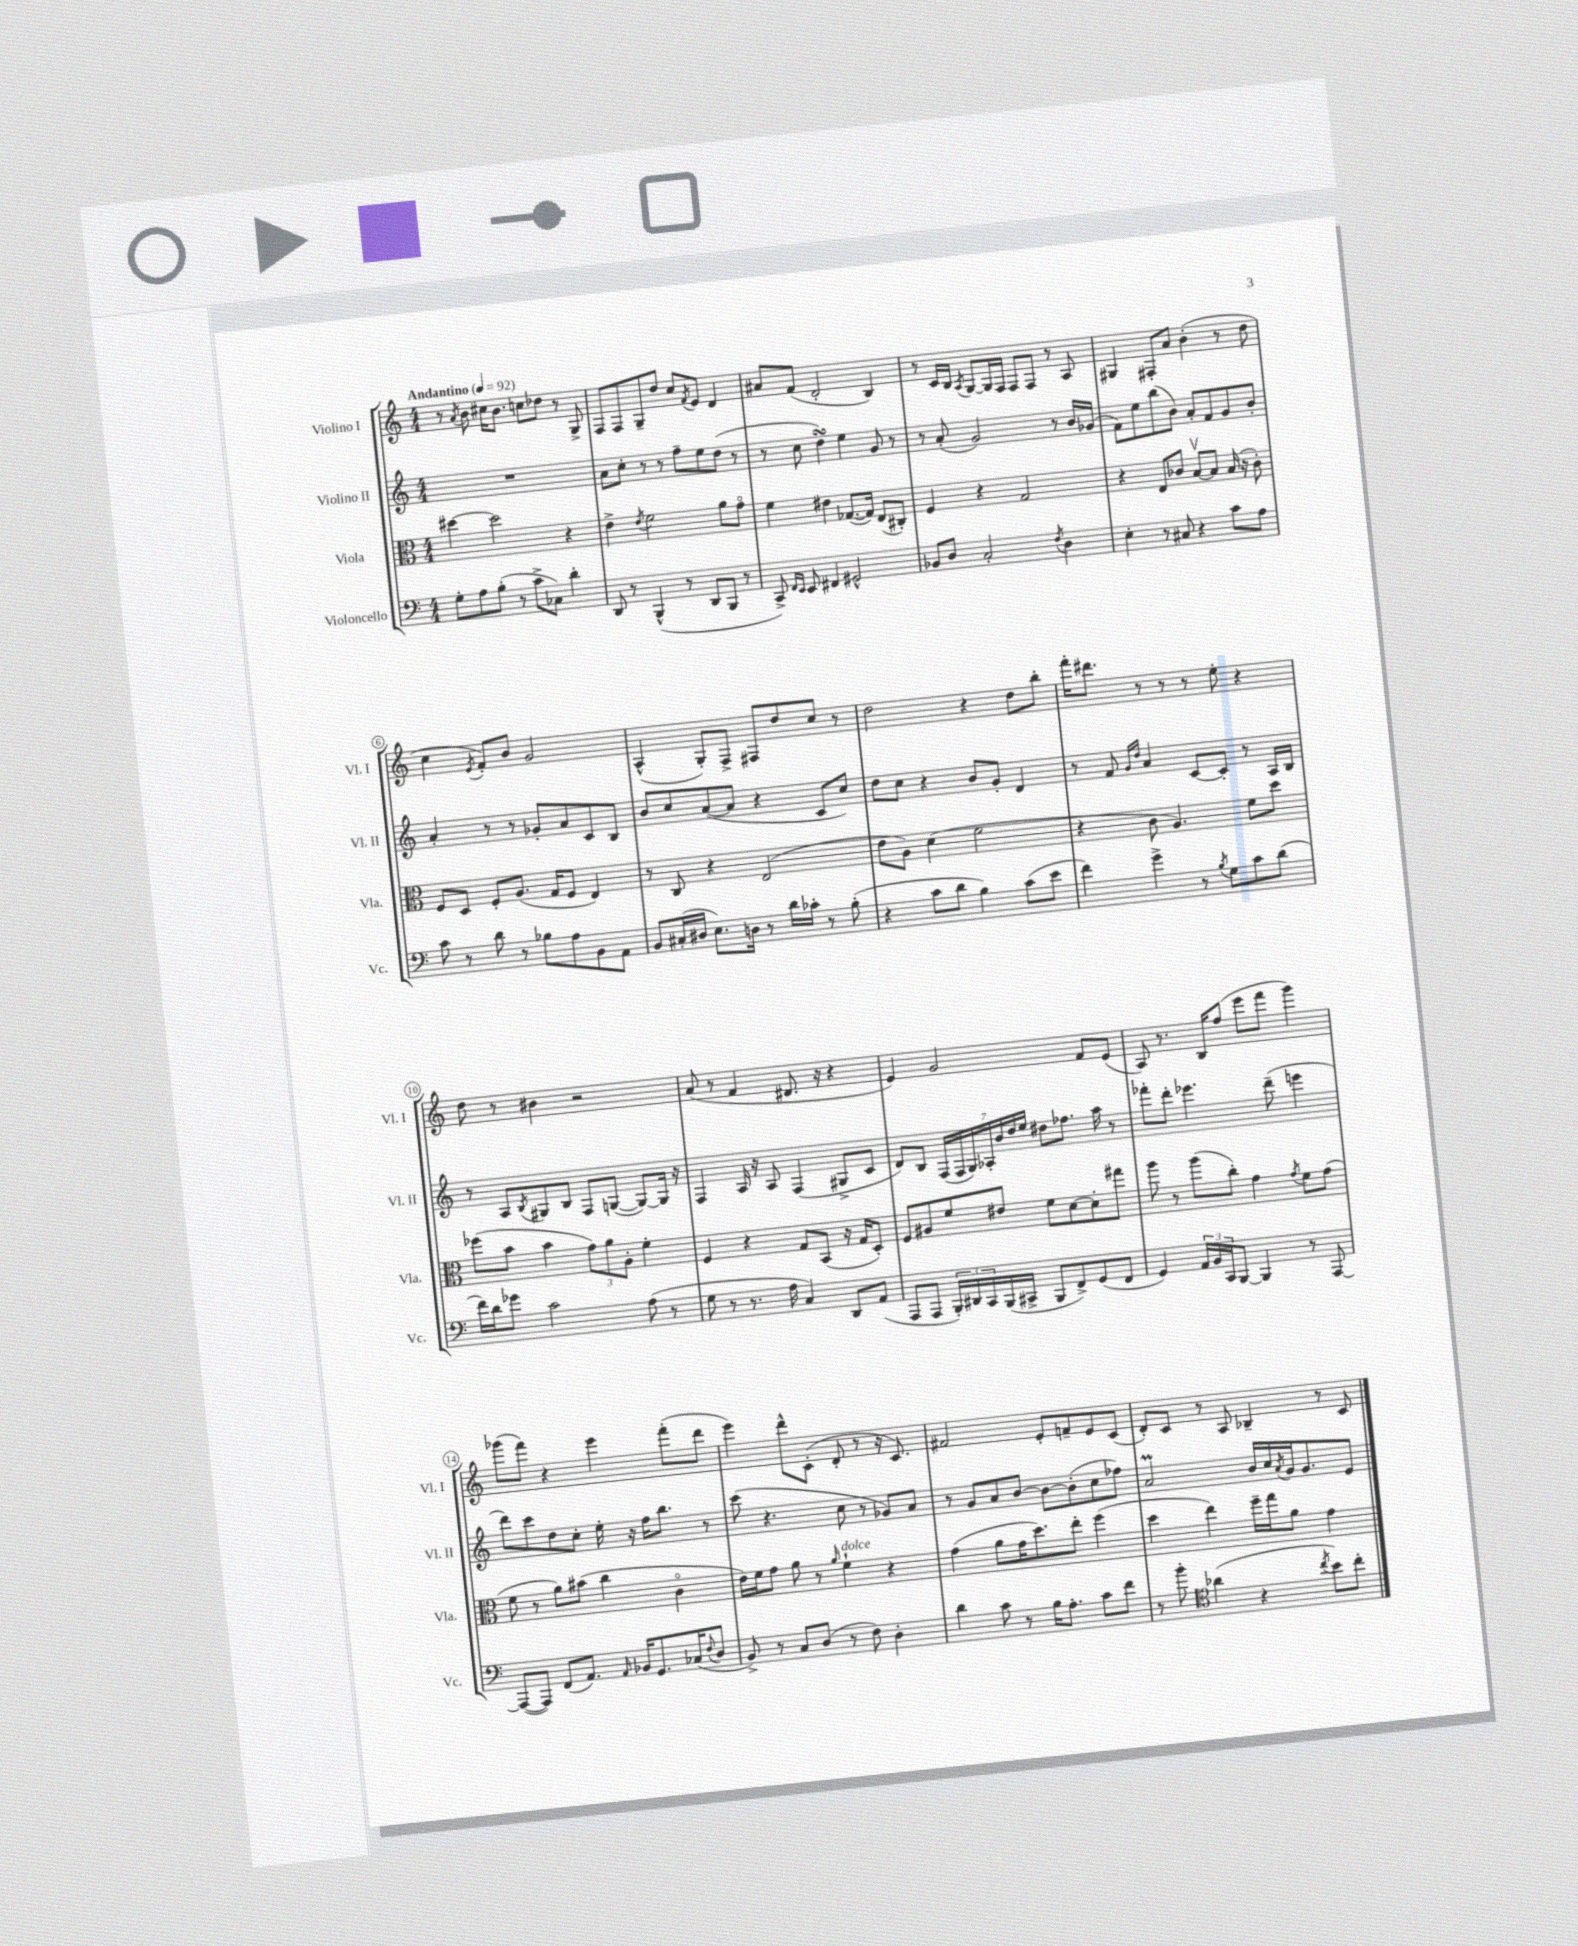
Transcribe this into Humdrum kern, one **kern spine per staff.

**kern	**kern	**kern	**kern
*part4	*part3	*part2	*part1
*staff4	*staff3	*staff2	*staff1
*I"Violoncello	*I"Viola	*I"Violino II	*I"Violino I
*I'Vc.	*I'Vla.	*I'Vl. II	*I'Vl. I
*clefF4	*clefC3	*clefG2	*clefG2
*k[]	*k[]	*k[]	*k[]
*M4/4	*M4/4	*M4/4	*M4/4
*MM92	*MM92	*MM92	*MM92
=1	=1	=1	=1
!	!	!	!LO:TX:a:B:t=Andantino
8G'\L	[4dd#X\	1r	8r
.	.	.	8qa/
8A\	.	.	8b\
(8B'\J	2dd#\]	.	16cc#X\KL
.	.	.	8.b\J
8r	.	.	.
8c^\L	.	.	8ccn\L
8C-X\J)	.	.	8dd-X\J
4d'\	4r	.	8r
.	.	.	8G^/
=2	=2	=2	=2
8DD/	4e^\	8a\L	8F/L
8r	.	8cc'\J	8F/
.	8qe/	.	.
(4BBB^^/	2f\	8r	8G~/
.	.	8r	8dd/J
8r	.	8ff~\L	8cc/L
.	.	.	8qf/
8DD/L	.	8ee\	8e/J
8BBB/J	8a\L	(8dd\J	4d/
8r	8g\J	8r	.
=3	=3	=3	=3
8CC^/)	4f\	8r	8a#X/L
16qqFF/LL	.	.	.
16qqEE/JJ	.	.	.
8EE/	.	8cc\	(8f/J
4FF#X/	4e#X\	4ddsSSS\)	2d'/
2GG#X^^/	([8.G-X/L	4ee\	.
.	16G-/Jk])	.	.
.	(8E/L	8g/	4B/)
.	8C#X'/J)	8r	.
=4	=4	=4	=4
8BB-X/L	4F/	8r	8r
8D/J	.	(8a'/	16c/LL
.	.	.	16B/JJ
.	.	.	8qA/
2C'/	4r	2g/)	[8G/L
.	.	.	16G/L]
.	.	.	16F/JJ
.	2G/	.	8F/L
.	.	.	8F/J
8qF/	.	.	.
4D\	.	8r	8r
.	.	16b/LL	8A/
.	.	(16g-X/JJ	.
=5	=5	=5	=5
4E'\	4r	8f\L)	4G#X/
.	.	8ee\	.
8r	8E/L	(8bb\	8F#X'/L
8C#X/	8c-X/J	8b\J)	8a/J
4r	[8Bv/L	8a'/L	(4b'\
.	8B/J]	8f/	.
8c\L	(16B/	8g/	8r
.	16r	.	.
8A\J	8c-'\)	8b'/J	8dd\
!!LO:LB:g=z
=6	=6	=6	=6
8c\	8F/L	4a'/	4cc\
8r	8D/J	.	.
.	.	.	8qe/
8d\	8F'/L	8r	8f'/L)
8r	(8.A/J	8r	8b/J
8B-X\L	.	8g-X'/L	2g/
.	16G/KL	.	.
8A\	8F/J	8a/	.
8BB\	4E/)	8c/	.
8AA\J	.	8B/J	.
=7	=7	=7	=7
8BB/L	8r	8b/L	(4A^^/
(16C#X'/L	8C/	8cc/	.
16D#X/JJ	.	.	.
8.E\L)	4r	([8a/	8G'/L)
.	.	8a/J]	8F^/J
16Dn\Jk	.	.	.
8r	(2E/	4r	8F#X/L
16d\LL	.	.	8dd/
16c-X'\JJ	.	.	.
8r	.	8c/L	8cc/J
(8B'\	.	8cc/J)	8r
=8	=8	=8	=8
4r	8e\L	8dd\L	2dd\
.	8A\J)	8cc\J	.
8c\L	(4d\	4r	.
8d\J	.	.	.
4B\)	2f\	8b/L	4r
.	.	8g'/J	.
(8c\L	.	4d/	8dd\L
8e\J	.	.	8bb'\J
=9	=9	=9	=9
4f\)	4r	8r	16fff'\KL
.	.	.	8.ddd#X\J
.	.	8f/	.
.	.	16qqg/LL	.
.	.	16qqdd/JJ	.
4g^\	8c\	4a/	8r
.	4.A/)	.	8r
8r	.	[8c/L	8r
8qB/	.	.	.
8G\L	.	8c'/J]	8ee'\
8c\	8f\L	8r	4r
(8d\J	8dd\J	16A/LL	.
.	.	16B/JJ	.
!!LO:LB:g=z
=10	=10	=10	=10
16f\LL)	(8ff-X\L	8r	8dd\
16d\J	.	.	.
8g-X\J	8b\J	8A/L	8r
.	.	8qB/	.
2c\	4b\	8G#X/	4b#X\
.	.	8B/J	.
.	12g\L)	8F/L	2r
.	12a\	.	.
.	.	([8Gn/J	.
.	12A'\J	.	.
(8A\	4f'\	8G/L_)	.
8r	.	16G/Jk]	.
.	.	16r	.
=11	=11	=11	=11
8G\	4F/	4F/	(8a/
8r	.	.	8r
8.r	4r	16A/	4f/
.	.	16r	.
.	.	8A/	.
16A\	.	.	.
4C/)	8G/L	(4F/	8.d#X/
.	(8BB/J	.	.
.	.	.	16r
8DD/L	16r	8G#X^/L	4r
.	16G/KL	.	.
(8AA/J	8D'/J)	8c/J	.
=12	=12	=12	=12
8AAA/L	8F/L	8d/L)	4e/)
8AAA/J	8A#X/	8B/J	.
24BBB'/LL)	8f/	(28F/LL	2g/
.	.	28F/	.
24DD#X/	.	.	.
.	.	28G/)	.
24CC/	.	.	.
.	.	28A-X'/	.
(16BBB/	8e#X/J	.	.
.	.	28b/	.
.	.	28dd/	.
16CC#X^/JJ	.	.	.
.	.	28ee/JJ	.
8BBB/L	8f\L	8dd#X\L	.
8FF^/)	[8d\	8.ff-X\J	.
(8GG/	8d'\]	.	8f/L
.	.	16aa\	.
8FF/J	8gg#X\J	8r	(8e/J
=13	=13	=13	=13
4GG/)	8aa\	8fff-X'\L	8A/)
.	8r	8ddd'\J	8.r
24AA/LL	(8aa\L	4.eee-X\	.
24BB/	.	.	.
.	.	.	16B/KL
24CC/J	.	.	.
[8BBB/J	8cc'\J)	.	(8ff/J
4BBB/]	4g\	.	8eee\L
.	.	(8ddd~\	8fff\J
.	8qg/	.	.
8r	8f\L	4eeen\	4ggg\)
[8AAA/	(8g\J	.	.
!!LO:LB:g=z
=14	=14	=14	=14
(8AAA/L_	8f\	8ddd\L)	(8ggg-X\L
8AAA/J])	8r	8ccc\	8fff\J)
(8FF/L	8a\L)	8dd\	4r
8.AA/J)	(8b#X\J	8cc'\J	.
.	4cc\	16ee'\	4eee\
16qqAA/	.	.	.
16BB-X/KL	.	16r	.
8.GG/	.	16ff\KL	.
.	.	8.bb\J	.
.	4c\	.	(8fff'\L
(16C-X/K	.	.	.
8qqF/	.	.	.
8D/J	.	8r	8ddd\J
=15	=15	=15	=15
8BB^/)	16e\LL)	(8ccc\	4eee\)
.	16f\J	.	.
8r	8g\J	4.r	.
8C/L	8a\	.	8ddd^^\L
(8D/J	8r	.	(8c'\J
.	16qqa/	.	.
!	!LO:TX:a:i:t=dolce	!	!
8r	4f`\	8cc\	8d'/
8F\)	.	8r	8r
4D'\	4r	8g-X/L)	16r
.	.	.	8.c/)
.	.	8a/J	.
=16	=16	=16	=16
4d\	(4g\	8r	2f#X/
.	.	8g/L	.
8c\	8a\L	8a/	.
8r	16g\K	[8b/J	.
.	8.dd\)	.	.
16B\KL	.	8b\L_	8e'/L
8.A'\J	.	.	.
.	8ee'\J	(8b'\]	8fn~/
8c\L	(4ff\	8cc\	8e/
8f\J	.	8ff-X\J)	(8c/J
=17	=17	=17	=17
8r	4dd\	2aM/	8d'/L)
8b'\	.	.	8c/J
*clefC4	*	*	*
(4a-X\	4ee\)	.	8r
.	.	.	8A/
4r	16ff~\LL	16b/LL	4B-X~/
.	16gg\J	16cc/	.
.	.	8qa/	.
.	8a\J	16g/J	.
.	.	8.g/	.
8qcc/	.	.	.
8b\L)	4g\	.	8r
8cc'\J	.	8e/J	8c/
==	==	==	==
*-	*-	*-	*-
